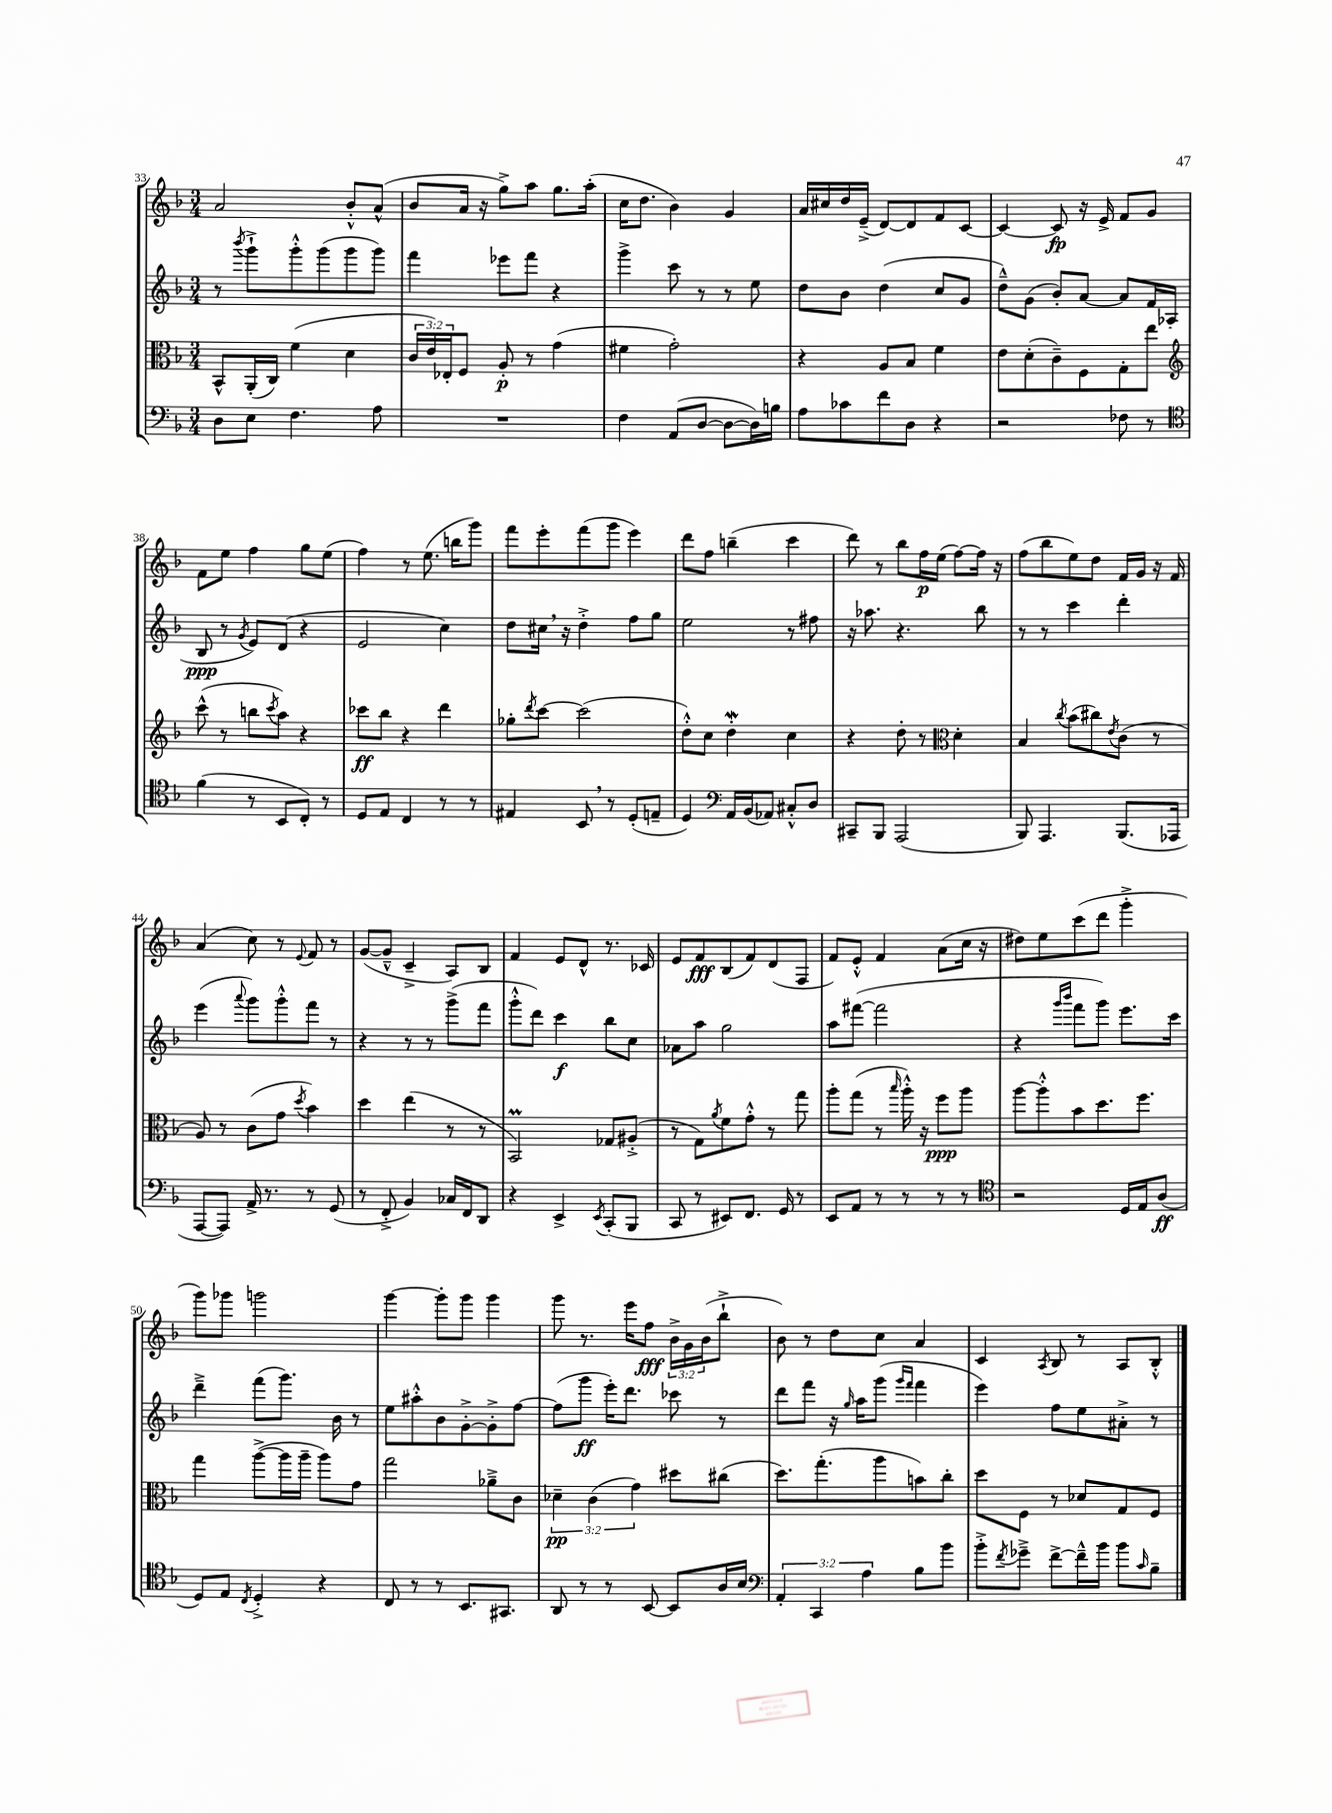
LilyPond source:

<<
\new StaffGroup <<
\new Staff = "s0" {
    \clef treble \key f \major \numericTimeSignature \time 3/4 \override Staff.TupletNumber.text = #tuplet-number::calc-fraction-text
    a'2 bes'8-.-^ a'8-^( |
    bes'8 a'16 r16 g''8->) a''8 g''8. a''16-.( |
    c''16 d''8. bes'4) g'4 |
    a'16 cis''16 d''16 e'16--->( d'8~) d'8 f'8 c'8~ |
    c'4~ c'8\fp r16 e'16-> f'8 g'8 |
    f'8 e''8 f''4 g''8 e''8( |
    f''4) r8 e''8.( b''16 g'''8) |
    f'''8 e'''8-. f'''8( g'''8 e'''4) |
    d'''8 f''8 b''4--( c'''4 |
    d'''8) r8 bes''8 f''16\p e''16( f''8~) f''16 r16 |
    f''8( bes''8 e''8) d''8 f'16 g'16 r16 f'16 |
    a'4( c''8) r8 \appoggiatura { e'8 } f'8 r8 |
    g'8~( g'8---^ c'4---> a8) bes8 |
    f'4 e'8 d'8-^ r8. ces'16 |
    e'8 f'8\fff bes8( f'8) d'8( f8 |
    f'8) e'8-.-^ f'4 a'8( c''16 r16 |
    dis''8) e''8 c'''8( d'''8 g'''4-.-> |
    g'''8) ges'''8 g'''2 |
    g'''4~ g'''8-. g'''8 g'''4 |
    g'''8 r8. e'''16 f''8\fff \tuplet 3/2 { bes'16-> g'16 bes'16( } bes''8-!-> |
    bes'8) r8 d''8 c''8 a'4 |
    c'4 \acciaccatura { a8 } bes8 r8 a8 bes8-.-^ \bar "|." |
}
\new Staff = "s1" {
    \clef treble \key f \major \numericTimeSignature \time 3/4
    r8 \acciaccatura { bes'''8 } g'''8-!-> g'''8-.-^ g'''8( g'''8 g'''8) |
    f'''4 ees'''8 f'''8 r4 |
    g'''4-> c'''8 r8 r8 e''8 |
    d''8 bes'8 d''4( c''8 g'8 |
    d''8---^) g'8( bes'8-.) a'8~ a'8 f'16 aes16( |
    bes8\ppp r8 \acciaccatura { g'8 } e'8) d'8( r4 |
    e'2 c''4) |
    d''8 cis''16 \breathe r16 d''4-.-> f''8 g''8 |
    e''2 r8 fis''8 |
    r16 aes''8. r4. bes''8 |
    r8 r8 c'''4 d'''4-. |
    e'''4( \appoggiatura { a'''8 } g'''8) g'''8-.-^ f'''8 r8 |
    r4 r8 r8 g'''8->( f'''8 |
    g'''8-.-^ d'''8) c'''4\f bes''8 c''8 |
    aes'8 a''8 g''2 |
    a''8 fis'''8~( fis'''2 |
    r4 \grace { g'''16 bes'''16 } f'''8 g'''8) e'''8. c'''16 |
    d'''4---> f'''8( g'''8.) bes'16 r8 |
    e''8 ais''8-.-^ bes'8 g'8~-.-> g'8-.-> f''8~ |
    f''8( g'''8\ff e'''16-.) d'''8. ces'''8 r8 |
    d'''8 f'''8 r16 \grace { g''16 } a''16 g'''8( \grace { g'''16 f'''16 } f'''4 |
    e'''4) f''8 e''8 ais'8-.-> r8 \bar "|." |
}
\new Staff = "s2" {
    \clef alto \key f \major \numericTimeSignature \time 3/4 \override Staff.TupletNumber.text = #tuplet-number::calc-fraction-text
    bes,8-^ a,16-.( c16) f'4( d'4 |
    \tuplet 3/2 { c'16 e'16) ees16-. } f8 a8-.\p r8 g'4( |
    fis'4 g'2-.) |
    r4 a8 bes8 f'4 |
    e'8 d'8-.( c'8--) f8 g8-. e''8 |
    \clef treble c'''8-^( r8 b''8 \acciaccatura { c'''8 } a''8) r4 |
    ces'''8\ff bes''8 r4 d'''4 |
    ges''8-. \acciaccatura { d'''8 } c'''8~ c'''2( |
    d''8-.-^) c''8 d''4-.\mordent c''4 |
    r4 d''8-. r8 \clef alto d'4-. |
    bes4 \acciaccatura { c''8 } bes'8( cis''8) \acciaccatura { e'8 } c'8( r8 |
    a8) r8 c'8( g'8 \acciaccatura { d''8 } bes'4) |
    d''4 e''4( r8 r8 |
    bes,2\prall) ges8 ais8-.->( |
    r8 g8) \acciaccatura { a'8 } f'8 g'8-.-^ r8 g''8 |
    a''8-. g''8( r8 \grace { bes''16 } a''16-.-^) r16 f''8\ppp a''8 |
    a''8~ a''8-.-^ bes'8 d''8. f''8. |
    g''4 a''8~->( a''16 a''16-- a''8) g'8 |
    g''2 aes'8---> c'8 |
    \tuplet 3/2 { des'4--\pp c'4( g'4) } dis''8 cis''8( |
    d''8.) g''8.-.( a''8 b'8) c''8-. |
    d''8 f8 r8 des'8 g8 f8 \bar "|." |
}
\new Staff = "s3" {
    \clef bass \key f \major \numericTimeSignature \time 3/4 \override Staff.TupletNumber.text = #tuplet-number::calc-fraction-text
    d8 e8 f4. a8 |
    R2. |
    f4 a,8( d8~ d8~ d16) b16 |
    a8 ces'8 f'8 d8 r4 |
    r2 fes8 r8 |
    \clef tenor f'4( r8 bes,8 c8-.) r8 |
    d8 e8 c4 r8 r8 |
    eis4 bes,8 \breathe r8 d8-.( e8-- |
    d4) \clef bass a,16 bes,16( aes,8) cis8-.-^ d8 |
    cis,8-- bes,,8 a,,2( |
    bes,,8) a,,4. bes,,8.( aes,,16 |
    a,,8~ a,,8) a,16-> r8. r8 g,8( |
    r8 f,8-.-> bes,4) ces16 f,16 d,8 |
    r4 e,4-> \acciaccatura { e,8 } c,8-.( bes,,8 |
    c,8 r8 eis,8) f,8. g,16 r8 |
    e,8 a,8 r8 r8 r8 r8 |
    \clef tenor r2 d16 e16 a8\ff( |
    d8) e8 \acciaccatura { c8 } d4-.-> r4 |
    c8 r8 r8 bes,8. gis,8. |
    a,8 r8 r8 bes,8~ bes,8 a16 bes16 |
    \clef bass \tuplet 3/2 { a,4-. c,4 a4 } bes8 bes'8 |
    bes'8-.-> \acciaccatura { f'8 } ges'8---> f'8~-> f'16---^ bes'16 bes'8 \grace { c'16 } bes8-- \bar "|." |
}
>>
>>
\layout { \context { \Score currentBarNumber = #33 } }
